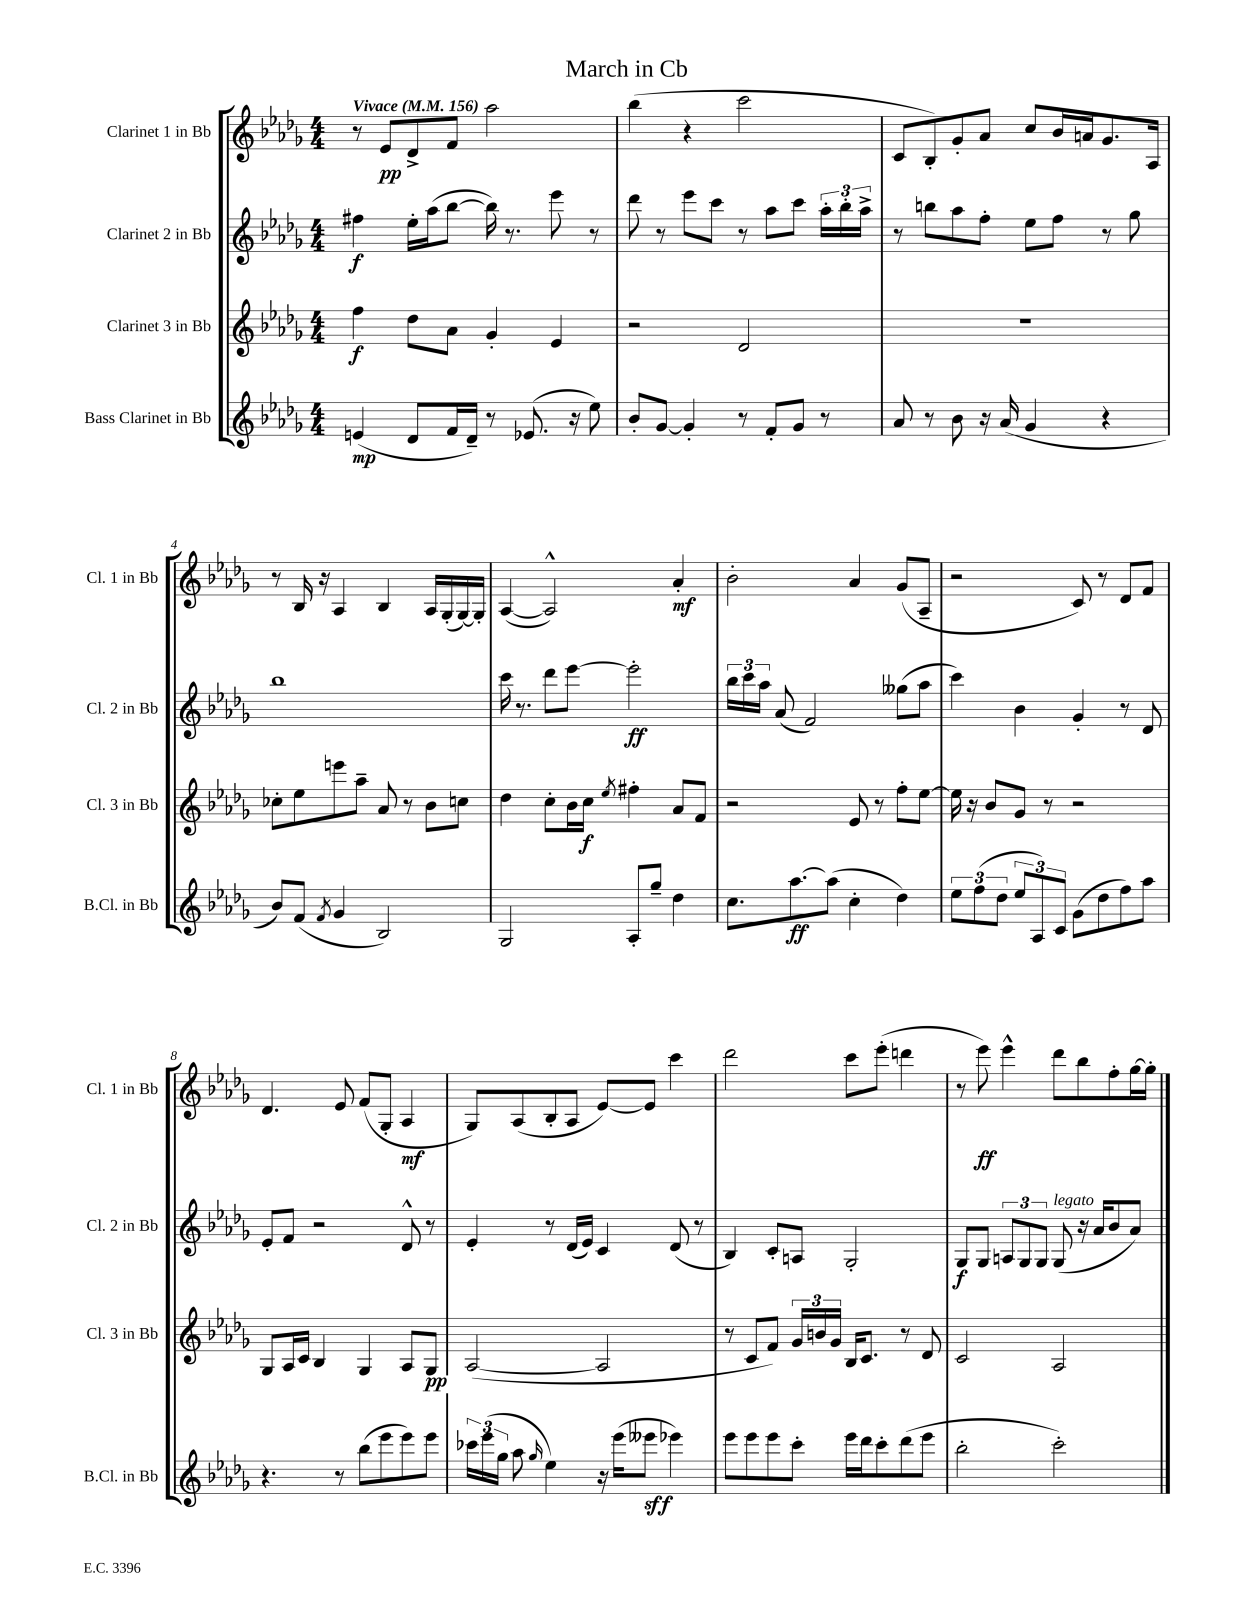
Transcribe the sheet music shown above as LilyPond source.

\header { title = "March in Cb" }
<<
\new StaffGroup <<
\new Staff = "s0" \with { instrumentName = "Clarinet 1 in Bb" shortInstrumentName = "Cl. 1 in Bb" } {
    \clef treble \key des \major \numericTimeSignature \time 4/4 \tempo "Vivace" 4 = 156
    \autoBeamOff r8 ees'8[\pp des'8-> f'8] aes''2 |
    bes''4( r4 c'''2 |
    c'8[ bes8-.) ges'8-. aes'8] c''8[ bes'16 a'16 ges'8. aes16] |
    r8 bes16 r16 aes4 bes4 aes16[ ges16-.( ges16~) ges16]-. |
    aes4~( aes2-^) aes'4-.\mf |
    bes'2-. aes'4 ges'8[( aes8]-- |
    r2 c'8) r8 des'8[ f'8] |
    des'4. ees'8 f'8[( ges8]-. aes4\mf |
    ges8[) aes8( bes8-. aes8] ees'8[~) ees'8] c'''4 |
    des'''2 c'''8[ ees'''8]-.( d'''4 |
    r8 ees'''8\ff) ees'''4-^ des'''8[ bes''8 f''8-. ges''16~ ges''16]-. \bar "|." |
}
\new Staff = "s1" \with { instrumentName = "Clarinet 2 in Bb" shortInstrumentName = "Cl. 2 in Bb" } {
    \clef treble \key des \major \numericTimeSignature \time 4/4
    \autoBeamOff fis''4\f ees''16[-. aes''16( bes''8]~ bes''16) r8. ees'''8 r8 |
    des'''8 r8 ees'''8[ c'''8] r8 aes''8[ c'''8] \tuplet 3/2 { aes''16[-. bes''16-. aes''16]-> } |
    r8 b''8[ aes''8 f''8]-. ees''8[ f''8] r8 ges''8 |
    bes''1 |
    c'''16 r8. des'''8[ ees'''8]~ ees'''2-.\ff |
    \tuplet 3/2 { bes''16[ c'''16 aes''16] } aes'8( f'2) geses''8[( aes''8] |
    c'''4) bes'4 ges'4-. r8 des'8 |
    ees'8[-. f'8] r2 des'8-^ r8 |
    ees'4-. r8 des'16[( ees'16]) c'4 des'8( r8 |
    bes4) c'8[-. a8] ges2-. |
    ges8[\f ges8] \tuplet 3/2 { a8[ ges8 ges8] } ges8^\markup { \italic "legato" }( r16 aes'16[ bes'8 aes'8]) \bar "|." |
}
\new Staff = "s2" \with { instrumentName = "Clarinet 3 in Bb" shortInstrumentName = "Cl. 3 in Bb" } {
    \clef treble \key des \major \numericTimeSignature \time 4/4
    \autoBeamOff f''4\f des''8[ aes'8] ges'4-. ees'4 |
    r2 des'2 |
    R1 |
    ces''8[-. ees''8 e'''8 aes''8]-- aes'8 r8 bes'8[ c''8] |
    des''4 c''8[-. bes'16 c''16]\f \acciaccatura { ees''8 } fis''4-. aes'8[ f'8] |
    r2 ees'8 r8 f''8[-. ees''8]~ |
    ees''16 r16 bes'8[ ges'8] r8 r2 |
    ges8[ aes16 c'16] bes4 ges4 aes8[ ges8]\pp |
    aes2~( aes2 |
    r8 c'8[ f'8]) \tuplet 3/2 { ges'16[ b'16 ges'16] } bes16[ c'8.] r8 des'8 |
    c'2 aes2 \bar "|." |
}
\new Staff = "s3" \with { instrumentName = "Bass Clarinet in Bb" shortInstrumentName = "B.Cl. in Bb" } {
    \clef treble \key des \major \numericTimeSignature \time 4/4
    \autoBeamOff e'4\mp( des'8[ f'16 des'16]--) r8 ees'8.( r16 ees''8) |
    bes'8[-. ges'8]~ ges'4-. r8 f'8[-. ges'8] r8 |
    aes'8 r8 bes'8 r16 aes'16( ges'4 r4 |
    bes'8[) f'8]( \acciaccatura { f'8 } ges'4 bes2) |
    ges2 aes8[-. ges''8]-- des''4 |
    c''8.[ aes''8.~\ff aes''8]( c''4-. des''4) |
    \tuplet 3/2 { ees''8[ f''8( des''8] } \tuplet 3/2 { ees''8[ aes8) c'8] } ges'8[( des''8 f''8) aes''8] |
    r4. r8 bes''8[( ees'''8 ees'''8) ees'''8] |
    \tuplet 3/2 { ces'''16[ ees'''16( ges''16] } aes''8 \grace { ges''16 } ees''4) r16 ees'''16[( eeses'''8]\sff ees'''4) |
    ees'''8[ ees'''8 ees'''8 c'''8]-. ees'''16[ des'''16 c'''8-. des'''8( ees'''8] |
    bes''2-. c'''2-.) \bar "|." |
}
>>
>>
